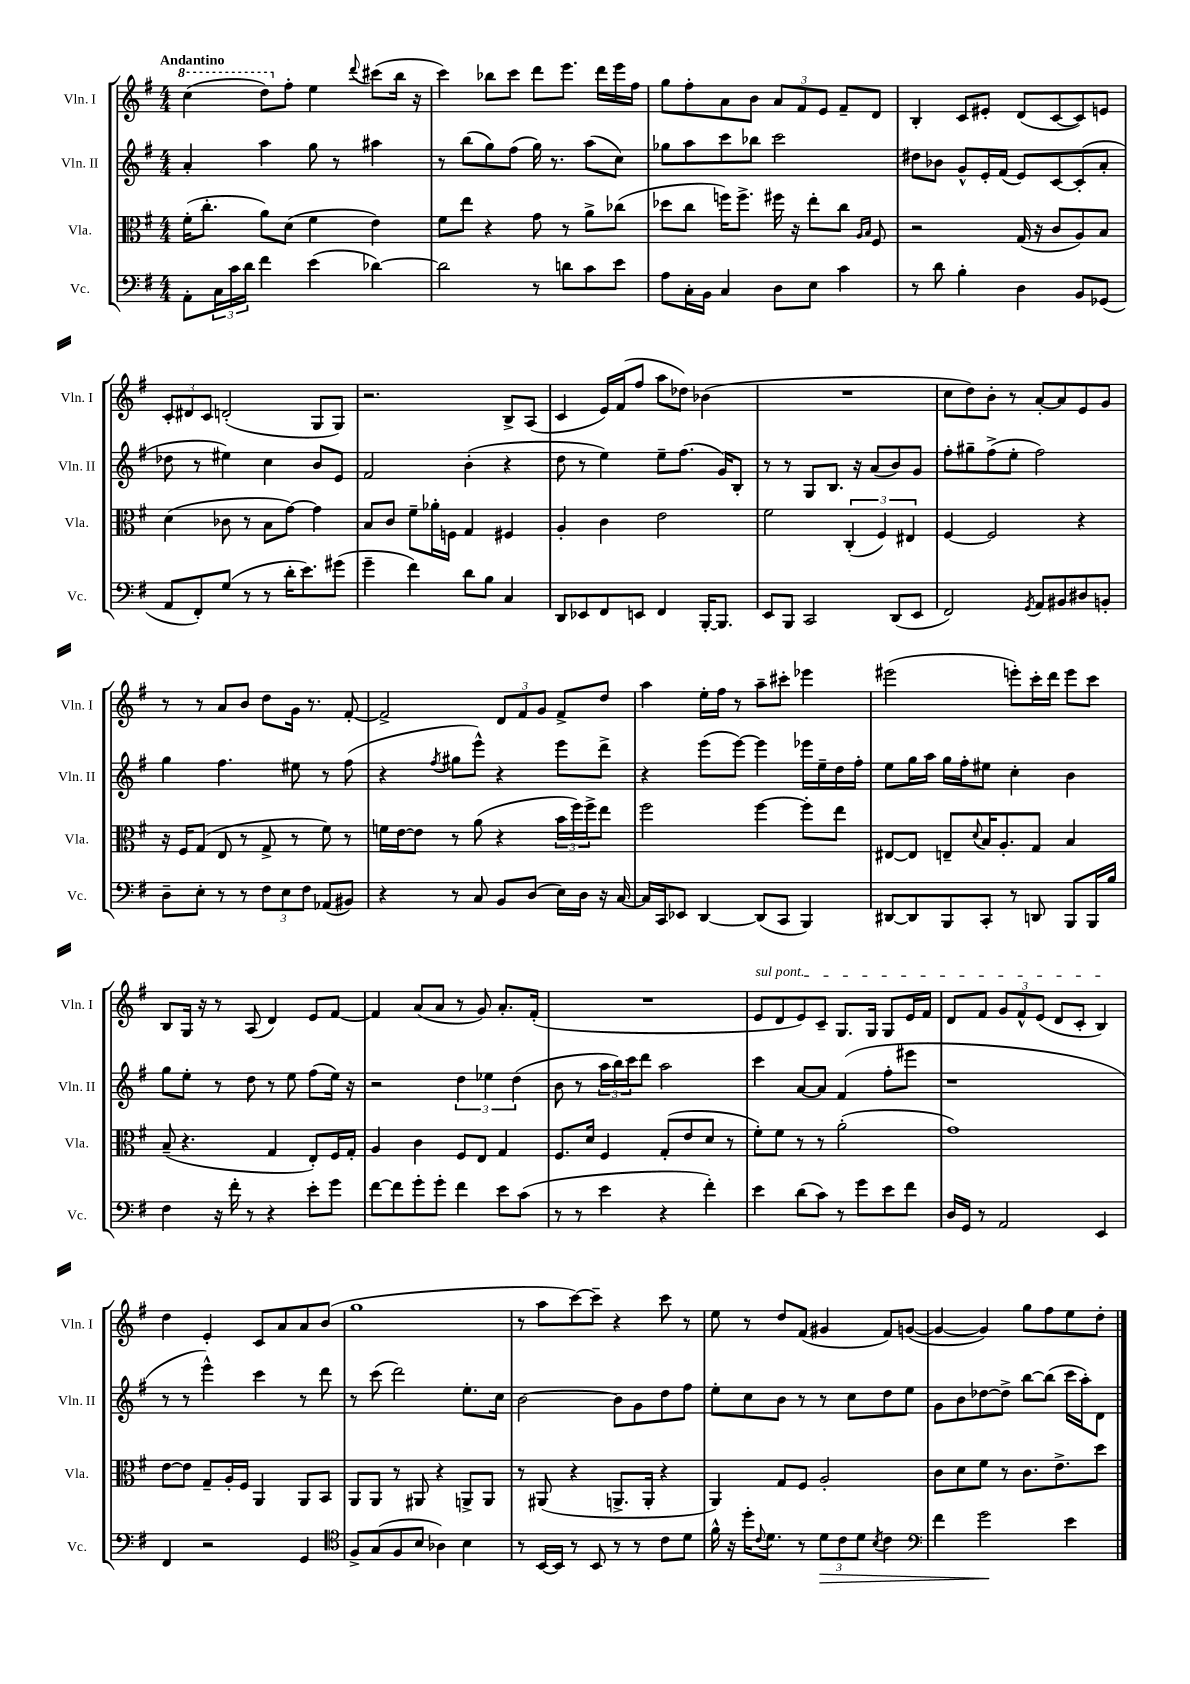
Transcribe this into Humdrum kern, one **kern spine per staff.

**kern	**dynam	**kern	**kern	**kern
*part4	*part4	*part3	*part2	*part1
*staff4	*staff4	*staff3	*staff2	*staff1
*I"Vc.	*	*I"Vla.	*I"Vln. II	*I"Vln. I
*I'Vc.	*	*I'Vla.	*I'Vln. II	*I'Vln. I
*clefF4	*	*clefC3	*clefG2	*clefG2
*k[f#]	*	*k[f#]	*k[f#]	*k[f#]
*M4/4	*	*M4/4	*M4/4	*M4/4
*	*	*	*	*8va
=1	=1	=1	=1	=1
!	!	!	!	!LO:TX:a:B:t=Andantino
8AA'\L	.	(16f#'\KL	4a'/	(4ccc\
.	.	8.cc'\J	.	.
24C\L	.	.	.	.
24c\	.	.	.	.
24d\JJ	.	.	.	.
4f#\	.	8a\L)	4aa\	8ddd\L)
*	*	*	*	*X8va
.	.	(8d\J	.	8ff#'\J
(4e\	.	4f#\	8gg\	4ee\
.	.	.	8r	.
.	.	.	.	8qqddd/
[4d-X\)	.	4e\)	4aa#X\	(8ccc#X\L
.	.	.	.	16bb\Jk
.	.	.	.	16r
=2	=2	=2	=2	=2
2d-\]	.	8f#\L	8r	4ccc\)
.	.	8ee\J	(8bb\L	.
.	.	4r	8gg\)	8bb-X\L
.	.	.	(8ff#\J	8ccc\J
8r	.	8g\	16gg\)	8ddd\L
.	.	.	8.r	.
8dn\L	.	8r	.	8.eee\J
8c\	.	8a^\L	(8aa\L	.
.	.	.	.	16ddd\LL
8e\J	.	(8cc-X\J	8cc\J)	16eee\
.	.	.	.	16ff#\JJ
=3	=3	=3	=3	=3
8A\L	.	8dd-X\L	8gg-X\L	8gg\L
16C'\L	.	8cc\J	8aa\	8ff#'\
16BB\JJ	.	.	.	.
4C/	.	16ffn\KL)	8ccc\	8a\
.	.	8.ff^\J	.	.
.	.	.	8bb-X\J	8b\J
8D\L	.	16ff#X\	2ccc\	12a/L
.	.	16r	.	.
.	.	.	.	12f#/
8E\J	.	8ee'\L	.	.
.	.	.	.	12e/J
4c\	.	8cc\J	.	8f#~/L
.	.	16qqA/LL	.	.
.	.	16qqB/JJ	.	.
.	.	8F#/	.	8d/J
=4	=4	=4	=4	=4
8r	.	2r	8dd#X\L	4B'/
8d\	.	.	8b-X\J	.
4B'\	.	.	8g^^/L	8c/L
.	.	.	16e'/L	8e#X'/J
.	.	.	(16f#/JJ	.
4D\	.	(16G/	8e/L)	(8d/L
.	.	16r	.	.
.	.	8c/L	[8c/	[8c/
8BB/L	.	8A/)	(8c'/]	8c/])
(8GG-X/J	.	8B/J	8a'/J	8en/J
!!LO:LB:g=z
=5	=5	=5	=5	=5
8AA/L	.	(4d\	8dd-X\	12c'/L
.	.	.	.	12d#X/
8FF#'/)	.	.	8r	.
.	.	.	.	12c/J
(8G/J	.	8c-X\	4ee#X\)	(2dn'/
8r	.	8r	.	.
8r	.	8B\L	4cc\	.
16d'\KL	.	[8g\J)	.	.
8.e\)	.	.	.	.
.	.	4g\]	8b/L	8G/L
(8g#X\J	.	.	8e/J	8G/J)
=6	=6	=6	=6	=6
4g~\	.	8B/L	2f#/	2.r
.	.	8c/J	.	.
4f#\)	.	8f#~\L	.	.
.	.	16a-X'\L	.	.
.	.	16Fn\JJ	.	.
8d\L	.	4G/	(4b'\	.
8B\J	.	.	.	.
4C/	.	4F#X/	4r	8B^/L
.	.	.	.	(8A/J
=7	=7	=7	=7	=7
8DD/L	.	4A'/	8dd\	4c/
8EE-X/	.	.	8r	.
8FF#/	.	4c\	4ee\)	16e/LL)
.	.	.	.	(16f#/J
8EEn/J	.	.	.	8ff#/J
4FF#/	.	2e\	8ee~\L	8aa\L
.	.	.	(8.ff#\J	8dd-X\J)
[16BBB'/KL	.	.	.	(4b-X\
8.BBB/J]	.	.	16g/KL)	.
.	.	.	8B'/J	.
=8	=8	=8	=8	=8
8EE/L	.	2f#\	8r	1r
8BBB/J	.	.	8r	.
2CC/	.	.	8G/L	.
.	.	.	8.B/J	.
.	.	(6C'/	.	.
.	.	.	16r	.
.	.	.	(8a/L	.
.	.	6F#/)	.	.
(8DD/L	.	.	8b/)	.
.	.	6E#X/	.	.
8EE/J	.	.	8g/J	.
=9	=9	=9	=9	=9
2FF#/)	.	[4F#/	8ff#'\L	8cc\L
.	.	.	8gg#X~\	8dd\)
.	.	2F#/]	(8ff#^\	8b'\J
.	.	.	8ee'\J	8r
8qGG/	.	.	.	.
8AA/L	.	.	2ff#\)	[8a'/L
8BB#X/	.	.	.	8a/]
8D#X/	.	4r	.	8e/
8BBn'/J	.	.	.	8g/J
!!LO:LB:g=z
=10	=10	=10	=10	=10
8D~\L	.	16r	4gg\	8r
.	.	16F#/KL	.	.
8E'\J	.	(8G/J	.	8r
8r	.	8E/	4.ff#\	8a/L
8r	.	8r	.	8b/J
12F#\L	.	8G^/	.	8dd\L
12E\	.	.	.	.
.	.	8r	8ee#X\	16g\Jk
12F#\J	.	.	.	.
.	.	.	.	8.r
(8AA-X/L	.	8f#\)	8r	.
8BB#X/J)	.	8r	(8ff#\	[8f#'/
=11	=11	=11	=11	=11
4r	.	16fn\LL	4r	2f#^/]
.	.	[16e\J	.	.
.	.	8e\J]	.	.
.	.	.	8qff#/	.
8r	.	8r	8gg#X\L	.
8C/	.	(8a\	8eee^^\J)	.
8BB/L	.	4r	4r	12d/L
.	.	.	.	12f#/
(8D/J	.	.	.	.
.	.	.	.	12g/J
16E\LL)	.	24b\LL	8eee\L	8f#^/L
.	.	24ff#\)	.	.
16D\JJ	.	.	.	.
.	.	24ff#^\J	.	.
16r	.	8ee\J	8ddd^\J	8dd/J
[16C/	.	.	.	.
=12	=12	=12	=12	=12
16C/LL]	.	2ff#\	4r	4aa\
16CC/J	.	.	.	.
8EE-X/J	.	.	.	.
[4DD/	.	.	(8eee\L	16ee'\LL
.	.	.	.	16ff#\JJ
.	.	.	[8eee\J)	8r
(8DD/L]	.	[4ff#\	4eee\]	8aa~\L
8CC/J	.	.	.	8ccc#X'\J
4BBB/)	.	8ff#'\L]	16eee-X\LL	4eee-X\
.	.	.	16ee~\	.
.	.	8ee\J	16dd\	.
.	.	.	16ff#'\JJ	.
=13	=13	=13	=13	=13
[8DD#X/L	.	[8E#X/L	8ee\L	(2eee#X\
8DD#/]	.	8E#/J]	16gg\L	.
.	.	.	16aa\JJ	.
8BBB/	.	8En~/L	16gg\LL	.
.	.	.	16ff#'\J	.
.	.	8qqd/	.	.
8CC'/J	.	16B/K	8ee#X\J	.
.	.	8.A'/	.	.
8r	.	.	4cc'\	8eeen'\L)
8DDn/	.	8G/J	.	16ccc'\L
.	.	.	.	16ddd\JJ
8BBB/L	.	4B/	4b\	8eee\L
16BBB/L	.	.	.	8ccc\J
16B/JJ	.	.	.	.
!!LO:LB:g=z
=14	=14	=14	=14	=14
4F#\	.	(8B~/	8gg\L	8B/L
.	.	4.r	8ee'\J	16G/Jk
.	.	.	.	16r
16r	.	.	8r	8r
16f#'\	.	.	.	.
8r	.	.	8dd\	(8A/
4r	.	4G/	8r	4d/)
.	.	.	8ee\	.
8e'\L	.	8E'/L)	(8ff#\L	8e/L
8g\J	.	16F#/L	16ee\Jk)	[8f#/J
.	.	16G'/JJ	16r	.
=15	=15	=15	=15	=15
[8f#\L	.	4A/	2r	4f#/]
8f#\]	.	.	.	.
8g'\	.	4c\	.	(8a/L
8g'\J	.	.	.	8a/J
4f#\	.	8F#/L	6dd\	8r
.	.	8E/J	.	8g/)
.	.	.	6ee-X\	.
8e\L	.	4G/	.	8.a'/L
.	.	.	(6dd\	.
(8c\J	.	.	.	.
.	.	.	.	(16f#'/Jk
=16	=16	=16	=16	=16
8r	.	8.F#/L	8b\	1r
8r	.	.	8r	.
.	.	16d/Jk	.	.
4e\	.	4F#/	24aa\LL	.
.	.	.	24bb\)	.
.	.	.	24ccc\J	.
.	.	.	8ddd\J	.
4r	.	(8G'/L	2aa\	.
.	.	8e/	.	.
4f#'\)	.	8d/J	.	.
.	.	8r	.	.
=17	=17	=17	=17	=17
!	!	!	!	!LO:TX:a:i:t=sul pont.
4e\	.	8f#'\L)	4ccc\	8e/L
.	.	8f#\J	.	8d/
(8d\L	.	8r	[8a/L	8e/)
8c\J)	.	8r	8a/J]	8c~/J
8r	.	(2a'\	(4f#/	8.G/L
8g\L	.	.	.	.
.	.	.	.	16G/Jk
8e\	.	.	8ff#'\L	8G/L
8f#\J	.	.	8eee#X\J	16e/L
.	.	.	.	16f#/JJ
=18	=18	=18	=18	=18
16D/LL	.	1g)	1r	8d/L
16GG/JJ	.	.	.	.
8r	.	.	.	8f#/J
2AA/	.	.	.	12g/L
.	.	.	.	12f#^^/
.	.	.	.	(12e/J
.	.	.	.	8d/L
.	.	.	.	8c'/J
4EE/	.	.	.	4B/)
!!LO:LB:g=z
=19	=19	=19	=19	=19
4FF#/	.	[8e\L	8r	4dd\
.	.	8e\J]	8r	.
2r	.	8G~/L	4eee^^\)	4e'/
.	.	16A'/L	.	.
.	.	16F#/JJ	.	.
.	.	4AA/	4ccc\	8c/L
.	.	.	.	8a/
4GG/	.	8AA/L	8r	8a/
.	.	8BB/J	8ddd\	(8b/J
=20	=20	=20	=20	=20
*clefC4	*	*	*	*
8F#^/L	.	8AA/L	8r	1gg
(8G/	.	8AA/J	(8ccc\	.
8F#/	.	8r	2ddd\)	.
8B/J	.	8AA#X/	.	.
4A-X\)	.	4r	.	.
4B\	.	8AAn^/L	8.ee'\L	.
.	.	8AA/J	.	.
.	.	.	16cc\Jk	.
=21	=21	=21	=21	=21
8r	.	8r	[2b\	8r
[16BB/LL	.	(8AA#X/	.	8aa\L
16BB/JJ]	.	.	.	.
8r	.	4r	.	[8ccc\)
8BB/	.	.	.	8ccc~\J]
8r	.	8.AAn^/L	8b\L]	4r
8r	.	.	8g\	.
.	.	16AA'/Jk	.	.
8c\L	.	4r	8dd\	8ccc\
8d\J	.	.	8ff#\J	8r
=22	=22	=22	=22	=22
16f#^^\	.	4AA/)	8ee'\L	8ee\
16r	.	.	.	.
16dd'\KL	.	.	8cc\	8r
8qqc/	.	.	.	.
8.d\J	.	.	.	.
.	.	8G/L	8b\J	8dd/L
8r	.	8F#/J	8r	(8f#/J
!	!LO:HP:b	!	!	!
12d\L	>	2A'/	8r	4g#X/
12c\	.	.	.	.
.	.	.	8cc\L	.
12d\J	.	.	.	.
8qB/	.	.	.	.
4c\	.	.	8dd\	8f#/L)
.	.	.	8ee\J	([8gn/J
=23	=23	=23	=23	=23
*clefF4	*	*	*	*
4f#\	.	8c\L	8g\L	4g/_
.	.	8d\	8b\	.
2g\	.	8f#\J	[8dd-X\	4g/])
.	.	8r	8dd-^\J]	.
.	.	8.c\L	[8bb\L	8gg\L
.	.	.	(8bb\J]	8ff#\
.	.	8.e^\	.	.
4e\	]	.	16ccc\LL	8ee\
.	.	.	16aa'\J)	.
.	.	8dd\J	8d\J	8dd'\J
==	==	==	==	==
*-	*-	*-	*-	*-
